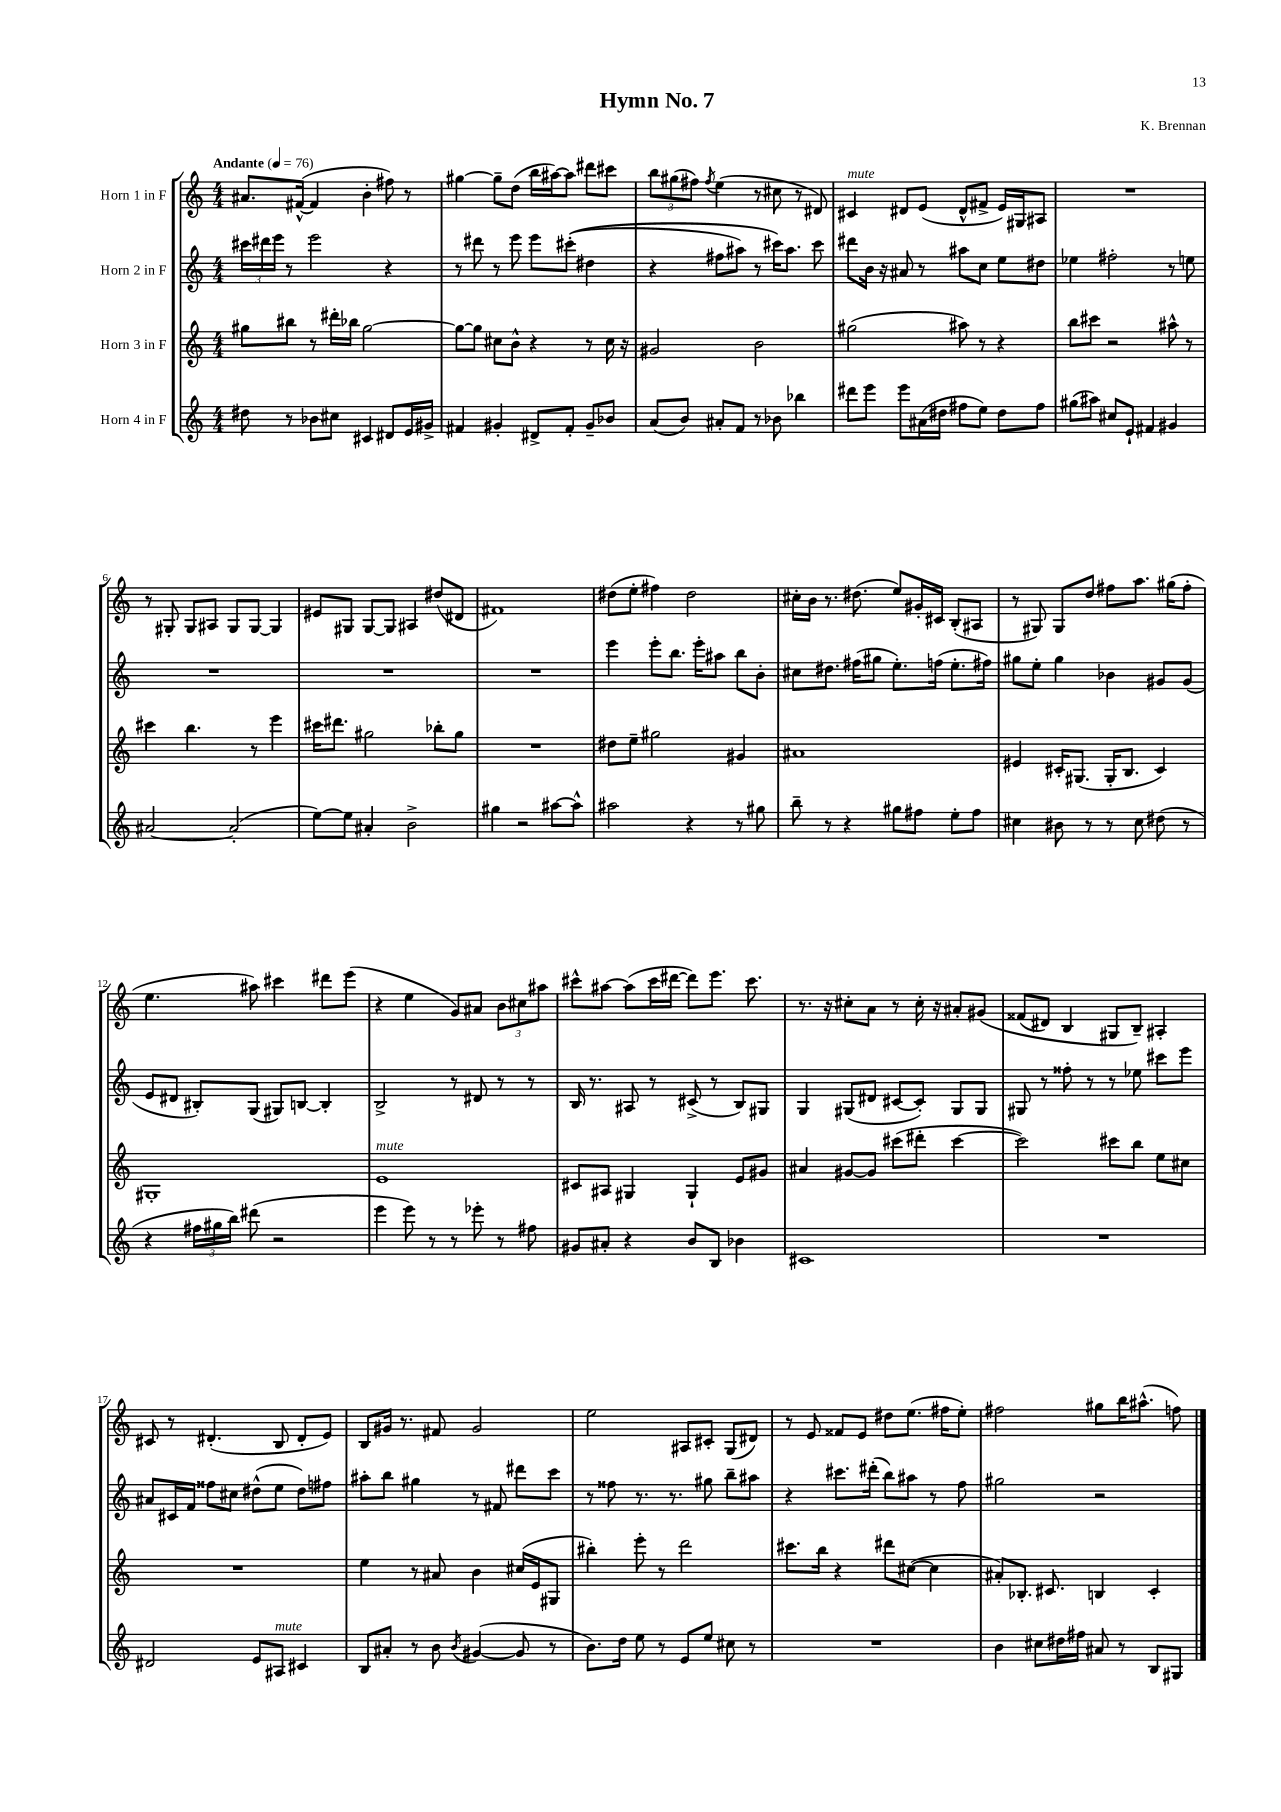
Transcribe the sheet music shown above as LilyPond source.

\header { title = "Hymn No. 7" composer = "K. Brennan" }
<<
\new StaffGroup <<
\new Staff = "s0" \with { instrumentName = "Horn 1 in F" } {
    \clef treble \key c \major \numericTimeSignature \time 4/4 \tempo "Andante" 4 = 76
    \autoBeamOff ais'8.[ fis'16]~-^( fis'4 b'4-. fis''8) r8 |
    gis''4~ gis''8[-- d''8]( b''16[ ais''16~) ais''8] dis'''8[ cis'''8] |
    \tuplet 3/2 { b''8[ gis''8( fis''8]) } \acciaccatura { fis''8 } e''4( r8 cis''8 r8 dis'8) |
    cis'4^\markup { \italic "mute" } dis'8[ e'8]( dis'8[-^ fis'8]-> e'16[) gis16 ais8] |
    R1 |
    r8 gis8-. gis8[ ais8] gis8[ gis8]~ gis4 |
    eis'8[ gis8] gis8[~ gis8] ais4 dis''8[( dis'8] |
    fis'1) |
    dis''8[( e''8]-. fis''4) dis''2 |
    cis''16[-. b'16] r8. dis''8.( e''8[) gis'16-. cis'16] b8[-.( ais8] |
    r8 gis8) gis8[ d''8] fis''8[ a''8.] gis''16[( fis''8]-. |
    e''4. ais''8) cis'''4 dis'''8[ e'''8]( |
    r4 e''4 g'8[) ais'8] \tuplet 3/2 { b'8[ cis''8 ais''8] } |
    cis'''8[-^ ais''8]~ ais''8[( cis'''16 dis'''16]~ dis'''8[) e'''8.] cis'''8. |
    r8. r16 cis''8[-. a'8] r8 cis''16-. r16 ais'8[-. gis'8]\( |
    fisis'8[( dis'8]) b4 gis8[ b8]--\) ais4-. |
    cis'8 r8 dis'4.-.( b8 dis'8[-. e'8]) |
    b8[ gis'16] r8. fis'8 gis'2 |
    e''2 ais8[ cis'8]-. g8[( dis'8]) |
    r8 e'8 fisis'8[ e'8] dis''8[ e''8.]( fis''16[ e''8]-.) |
    fis''2 gis''8[ b''16 ais''8.]-^( f''8) \bar "|." |
}
\new Staff = "s1" \with { instrumentName = "Horn 2 in F" } {
    \clef treble \key c \major \numericTimeSignature \time 4/4
    \autoBeamOff \tuplet 3/2 { cis'''16[ dis'''16 e'''16] } r8 e'''2 r4 |
    r8 dis'''8 r8 e'''8 e'''8[ cis'''8]-.(\( dis''4 |
    r4 fis''8[ ais''8]) r8 cis'''16[\) ais''8.] cis'''8 |
    dis'''8[ b'16] r16 ais'8 r8 ais''8[ c''8] e''8[ dis''8] |
    ees''4 fis''2-. r8 e''8 |
    R1 |
    R1 |
    R1 |
    e'''4 e'''8[-. b''8.] e'''16[-. ais''8] b''8[ b'8]-. |
    cis''8[ dis''8.] fis''16[( gis''8] e''8.[-.) f''16]( e''8.[-. fis''16]) |
    gis''8[ e''8]-. gis''4 bes'4 gis'8[ gis'8]( |
    e'8[ dis'8] bis8[-.) g8]( gis8[) b8]~ b4-. |
    b2-> r8 dis'8 r8 r8 |
    b16 r8. ais8 r8 cis'8->( r8 b8[) gis8] |
    g4 gis8[( dis'8] cis'8[~ cis'8]-.) gis8[ gis8] |
    gis8 r8 fisis''8-. r8 r8 ees''8 cis'''8[ e'''8] |
    ais'8[ cis'16 f'16] fisis''8[ cis''8] dis''8[-^( e''8] dis''8[) fis''8] |
    ais''8[-. b''8] gis''4 r8 fis'8 dis'''8[ c'''8] |
    r8 fisis''8 r8. r8. gis''8 b''8[-- ais''8] |
    r4 cis'''8.[ dis'''16]-.( b''8[) ais''8] r8 f''8 |
    gis''2 r2 \bar "|." |
}
\new Staff = "s2" \with { instrumentName = "Horn 3 in F" } {
    \clef treble \key c \major \numericTimeSignature \time 4/4
    \autoBeamOff gis''8[ bis''8] r8 dis'''16[-. bes''16] gis''2~ |
    gis''8[~ gis''8] cis''8[ b'8]-^ r4 r8 cis''16 r16 |
    gis'2 b'2 |
    gis''2( ais''8) r8 r4 |
    b''8[ cis'''8] r2 ais''8-^ r8 |
    cis'''4 b''4. r8 e'''4 |
    cis'''16[ dis'''8.] gis''2 bes''8[-. gis''8] |
    R1 |
    dis''8[ e''8]-- gis''2 gis'4 |
    ais'1 |
    eis'4 cis'16[-. gis8.]( gis16[-. b8.] cis'4) |
    gis1-. |
    e'1^\markup { \italic "mute" } |
    cis'8[ ais8] gis4 gis4-! e'8[ gis'8] |
    ais'4 gis'8[~ gis'8] cis'''8[( dis'''8]-. cis'''4~ |
    cis'''2) cis'''8[ b''8] e''8[ cis''8] |
    R1 |
    e''4 r8 ais'8 b'4 cis''16[( e'16 gis8] |
    bis''4-.) e'''8-. r8 d'''2 |
    cis'''8.[ b''16] r4 dis'''8[ cis''8]~( cis''4 |
    ais'8[-.) bes8.]-. cis'8. b4 cis'4-. \bar "|." |
}
\new Staff = "s3" \with { instrumentName = "Horn 4 in F" } {
    \clef treble \key c \major \numericTimeSignature \time 4/4
    \autoBeamOff dis''8 r8 bes'8[ cis''8] cis'4 dis'8[ e'16 gis'16]-> |
    fis'4 gis'4-. dis'8[-> fis'8]-. gis'8[-- bes'8] |
    a'8[( b'8]) ais'8[-. f'8] r8 bes'8 bes''4 |
    dis'''8[ e'''8] e'''8[ ais'16( dis''16] fis''8[ e''8]) dis''8[ fis''8] |
    gis''8[( ais''8]) cis''8[ e'8]-! fis'4 gis'4 |
    ais'2~ ais'2-.( |
    e''8[~) e''8] ais'4-. b'2-> |
    gis''4 r2 ais''8[~ ais''8]-^ |
    ais''2 r4 r8 gis''8 |
    b''8-- r8 r4 gis''8[ fis''8] e''8[-. fis''8] |
    cis''4 bis'8 r8 r8 cis''8 dis''8( r8 |
    r4 \tuplet 3/2 { fis''16[ gis''16 b''16]) } dis'''8( r2 |
    e'''4 e'''8) r8 r8 ees'''8-. r8 fis''8 |
    gis'8[ ais'8]-. r4 b'8[ b8] bes'4 |
    cis'1 |
    R1 |
    dis'2 e'8[ ais8]^\markup { \italic "mute" } cis'4 |
    b8[ ais'8]-. r8 b'8 \acciaccatura { b'8 } gis'4~( gis'8 r8 |
    b'8.[) d''16] e''8 r8 e'8[ e''8] cis''8 r8 |
    R1 |
    b'4 cis''8[ dis''16 fis''16] ais'8 r8 b8[ gis8] \bar "|." |
}
>>
>>
